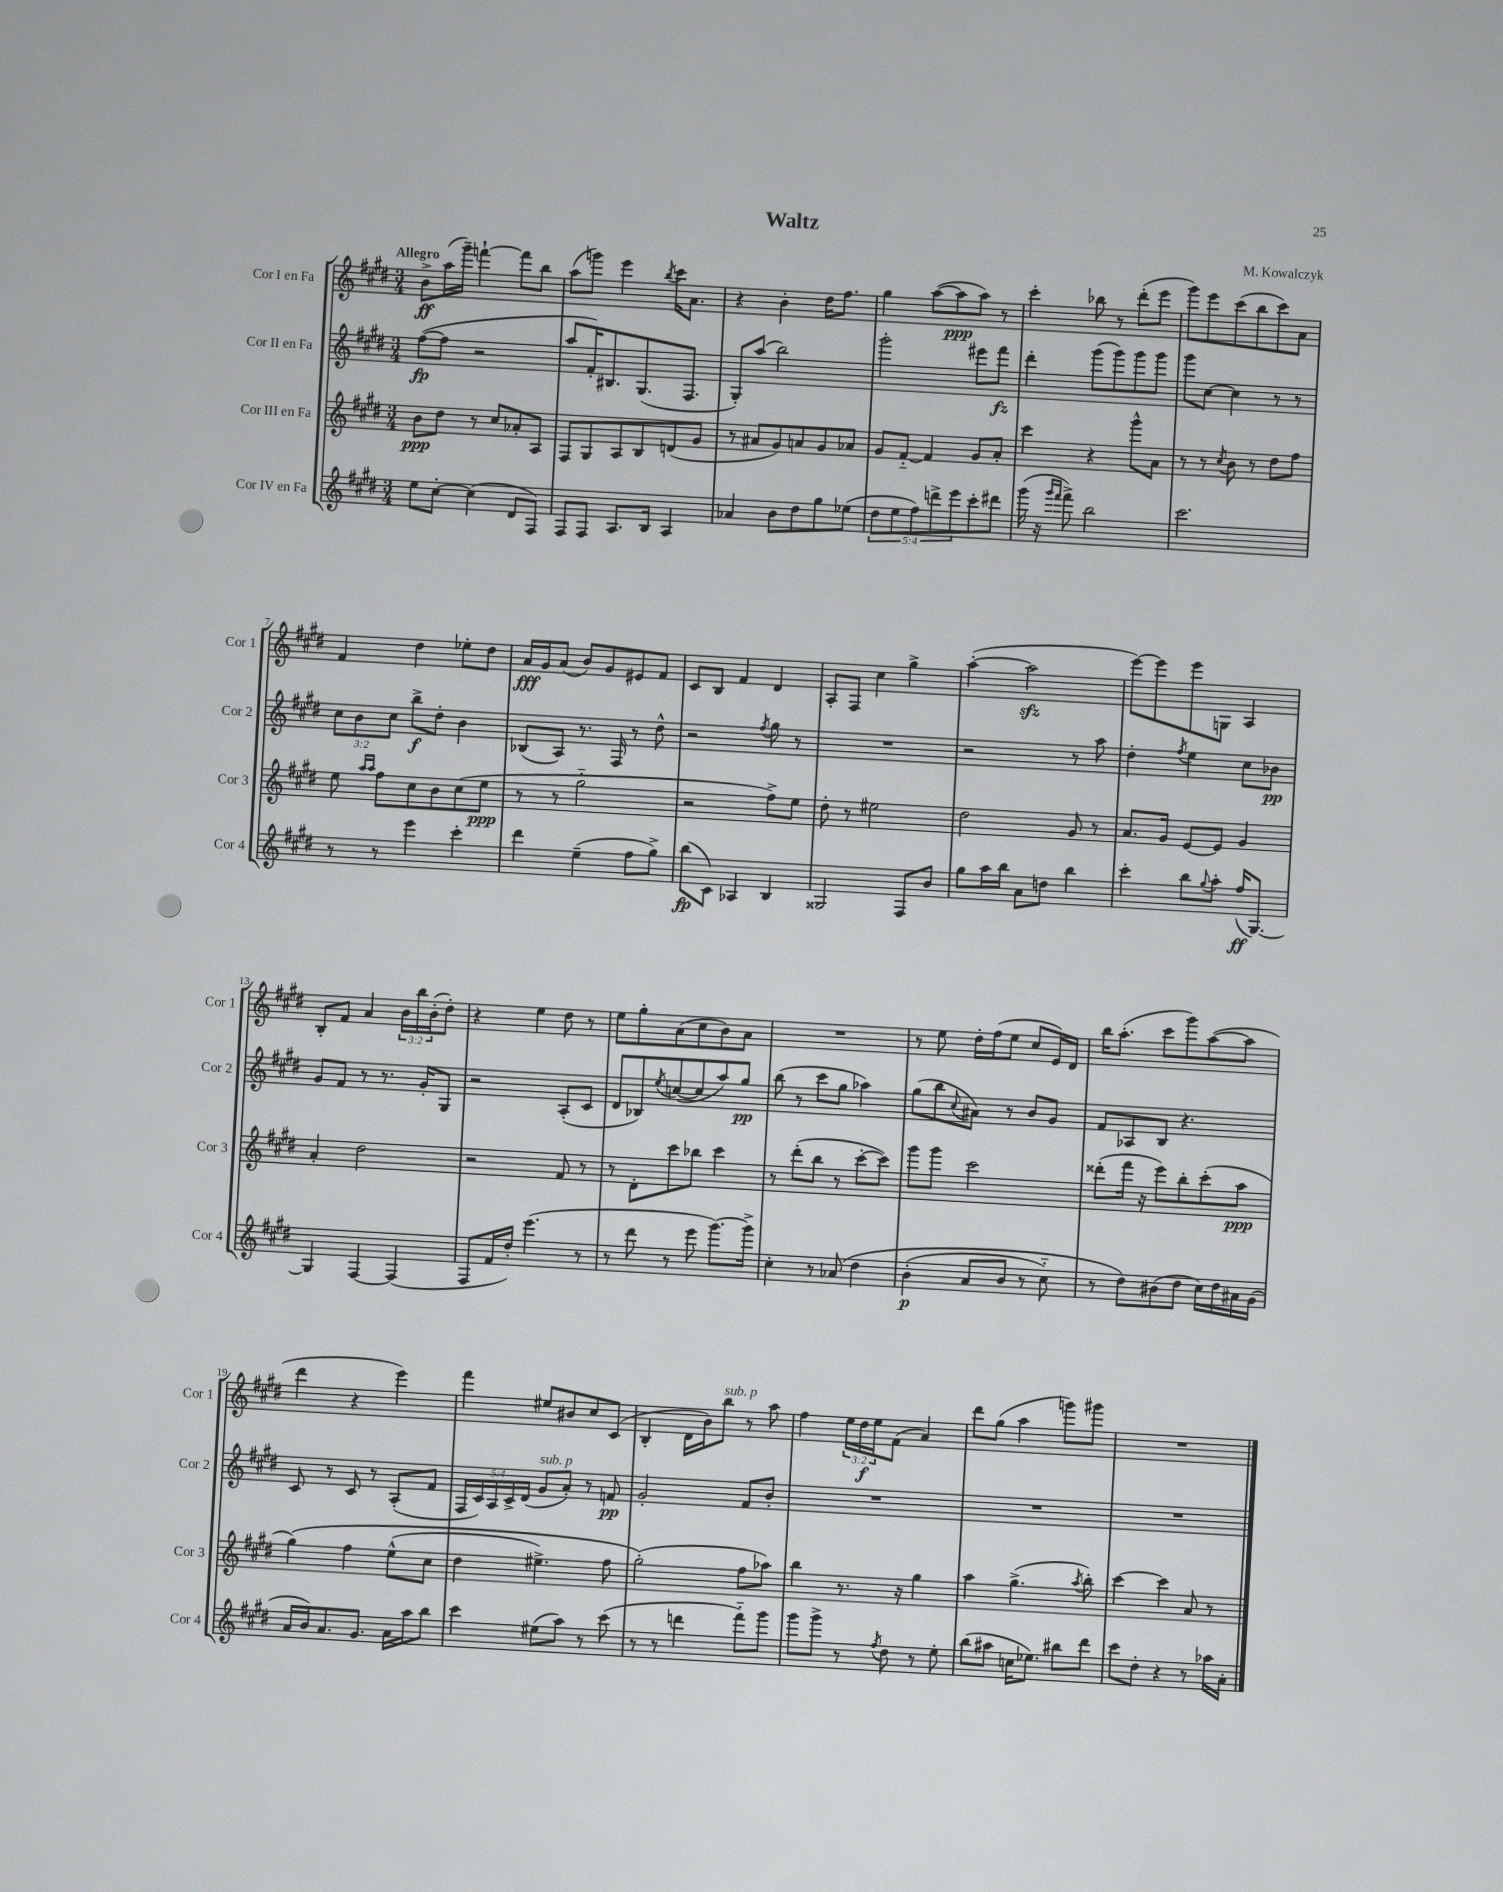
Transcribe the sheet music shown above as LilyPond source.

\header { title = "Waltz" composer = "M. Kowalczyk" }
<<
\new StaffGroup <<
\new Staff = "s0" \with { instrumentName = "Cor I en Fa" shortInstrumentName = "Cor 1" } {
    \clef treble \key e \major \numericTimeSignature \time 3/4 \override Staff.TupletNumber.text = #tuplet-number::calc-fraction-text \tempo "Allegro"
    b'8->\ff a''16( gis'''16--) f'''4~-! f'''8 b''8 |
    a''8( g'''8) e'''4 \acciaccatura { b''8 } cis'''16 a'8. |
    r4 b'4-. dis''16 fis''8. |
    gis''4 a''8~( a''8\ppp a''8) r8 |
    cis'''4-. bes''8 r8 dis'''8-.( e'''8 |
    gis'''8) e'''8 cis'''8( b''8 cis'''8) a'8 |
    fis'4 dis''4 ees''8-. dis''8 |
    a'16\fff gis'16 a'8( b'8) gis'8 eis'8 fis'8 |
    cis'8 b8 fis'4 dis'4 |
    a8-. fis8 cis''4 gis''4-> |
    a''4~-.( a''2\sfz |
    e'''8~) e'''8 e'''8 g8 a4 |
    b8-. fis'8 a'4 \tuplet 3/2 { b'16 b''16 b'16-.( } dis''8-.) |
    r4 e''4 dis''8 r8 |
    e''8 gis''8-. a'8( cis''8 b'8) a'8 |
    R2. |
    r8 e''8 dis''16-. fis''16( e''8 cis''8 e'16) dis'16 |
    b''16 a''8.-.( cis'''8 gis'''8) a''8~( a''8 |
    dis'''4 r4 e'''4) |
    fis'''4 eis''8 bis'8 cis''8 cis'8( |
    b4-. dis'16 b'16) b''8^\markup { \italic "sub. p" } r8 a''8 |
    fis''4 \tuplet 3/2 { e''16 dis''16\f e''16 } fis'8( a'4) |
    dis'''8 gis''8( a''4 g'''8) gis'''8 |
    R2. \bar "|." |
}
\new Staff = "s1" \with { instrumentName = "Cor II en Fa" shortInstrumentName = "Cor 2" } {
    \clef treble \key e \major \numericTimeSignature \time 3/4 \override Staff.TupletNumber.text = #tuplet-number::calc-fraction-text
    fis''8~\fp( fis''8 r2 |
    a''8 fis'16-.) bis8. gis8.( fis8. |
    gis8-.) a''8( b''2) |
    gis'''2-. eis'''8 fis'''8\fz |
    dis'''4-. gis'''8( gis'''8) gis'''8 gis'''8 |
    gis'''8 cis''8~ cis''4 r8 r8 |
    \tuplet 3/2 { cis''8 b'8 cis''8 } b''8->\f dis''8-. b'4 |
    bes8( a8) r8. fis16 r8 dis''8-^ |
    r2 \acciaccatura { fis''8 } gis''8 r8 |
    R2. |
    r2 r8 a''8 |
    dis''4-. \acciaccatura { fis''8 } e''4 cis''8 bes'8\pp |
    gis'8 fis'8 r8 r8. gis'16-. gis8 |
    r2 a8-.( cis'8 |
    dis'8 bes8) \acciaccatura { e''8 } c''8~( c''8 a''8) gis''8\pp |
    b''8( r8 cis'''8 gis''8 aes''4) |
    gis''8( b''8 \appoggiatura { cis''8 } ais'8) r8 b'8 gis'8 |
    fis'8 aes8 b8 r4. |
    cis'8 r8 cis'8 r8 a8-.( fis'8 |
    \tuplet 5/4 { fis16 cis'16) a16 cis'16-> dis'16( } gis'8^\markup { \italic "sub. p" } a'8-.) r8 f'8\pp |
    gis'2-. fis'8 b'8-. |
    R2. |
    R2. |
    R2. \bar "|." |
}
\new Staff = "s2" \with { instrumentName = "Cor III en Fa" shortInstrumentName = "Cor 3" } {
    \clef treble \key e \major \numericTimeSignature \time 3/4
    b'8\ppp dis''8 r8 cis''8 aes'8-. a8 |
    fis8 gis8 a8 b8 d'8( gis'8 |
    r8 ais'8 gis'8) a'8 gis'8 aes'8 |
    gis'8 fis'8~-_ fis'4 gis'8 a'8-. |
    cis'''4 r4 gis'''8-^ a'8 |
    r8 r8 \acciaccatura { cis''8 } b'8 r8 dis''8 fis''8 |
    e''8 \grace { a''16 a''16 } fis''8 cis''8 b'8 cis''8( e''8\ppp |
    r8 r8 gis''2-_ |
    r2 fis''8->) e''8 |
    dis''8-. r8 eis''2 |
    dis''2 gis'8 r8 |
    a'8. gis'16 e'8~ e'8 gis'4 |
    a'4-. dis''2 |
    r2 fis'8 r8 |
    r8 dis'8-. cis'''8 bes''8 cis'''4 |
    r8 dis'''8-.( b''8 r8 cis'''8~-. cis'''8) |
    gis'''8 gis'''8 cis'''2 |
    disis'''8-.( fis'''16 r16 e'''8) b''8-. cis'''8-.( a''8\ppp |
    gis''4)\( fis''4 e''8-^( cis''8 |
    dis''4 eis''4.->) fis''8 |
    gis''2-.(\) fis''8 aes''8) |
    b''4 r8. r16 gis''4 |
    a''4 gis''4.->( \acciaccatura { a''8 } b''8-.) |
    cis'''4~ cis'''4 a'8 r8 \bar "|." |
}
\new Staff = "s3" \with { instrumentName = "Cor IV en Fa" shortInstrumentName = "Cor 4" } {
    \clef treble \key e \major \numericTimeSignature \time 3/4 \override Staff.TupletNumber.text = #tuplet-number::calc-fraction-text
    e''8 cis''8~-. cis''4( dis'8 fis8) |
    fis8 fis8 a8. b16 a4 |
    aes'4 b'8 dis''8 gis''8 ees''8( |
    \tuplet 5/4 { dis''8 e''8 fis''8) d'''8-> e'''8 } cis'''8-. dis'''8 |
    gis'''16( r16 \grace { gis'''16 fis'''16 } fis'''8->) b''2 |
    cis'''2. |
    r8 r8 e'''4 cis'''4-. |
    dis'''4 e''4--( fis''8 gis''8->) |
    b''8\fp( cis'8) aes4 b4 |
    gisis2 fis8 b'8 |
    gis''8 a''16 b''16 a'8 d''8 b''4 |
    cis'''4-. b''8 \appoggiatura { gis''8 } a''8-. fis''16\ff( gis8.~) |
    gis4 fis4~ fis4( |
    fis8 fis'16 dis''16-.) e'''4.( r8 |
    r8 dis'''8 r8 e'''8 gis'''8.~) gis'''16-> |
    cis''4-. r8 aes'8\( dis''4 |
    b'4-.\p( a'8 b'8 r8 cis''8-_) |
    r8 dis''8\) bis'8( dis''8 cis''16) dis''16 ais'16 gis'16( |
    a'16 b'16) a'8. gis'8. a'16 a''16 b''8 |
    cis'''4 eis''8( a''8) r8 cis'''8( |
    r8 r8 d'''4 fis'''8-_) gis'''8 |
    gis'''8 gis'''8-> r8 \acciaccatura { fis''8 } dis''8 r8 e''8-. |
    b''8( ais''8 c''16 ees''8.) bis''8 dis'''8 |
    cis'''8 dis''8-. r4 r8 aes''16 a'16-. \bar "|." |
}
>>
>>
